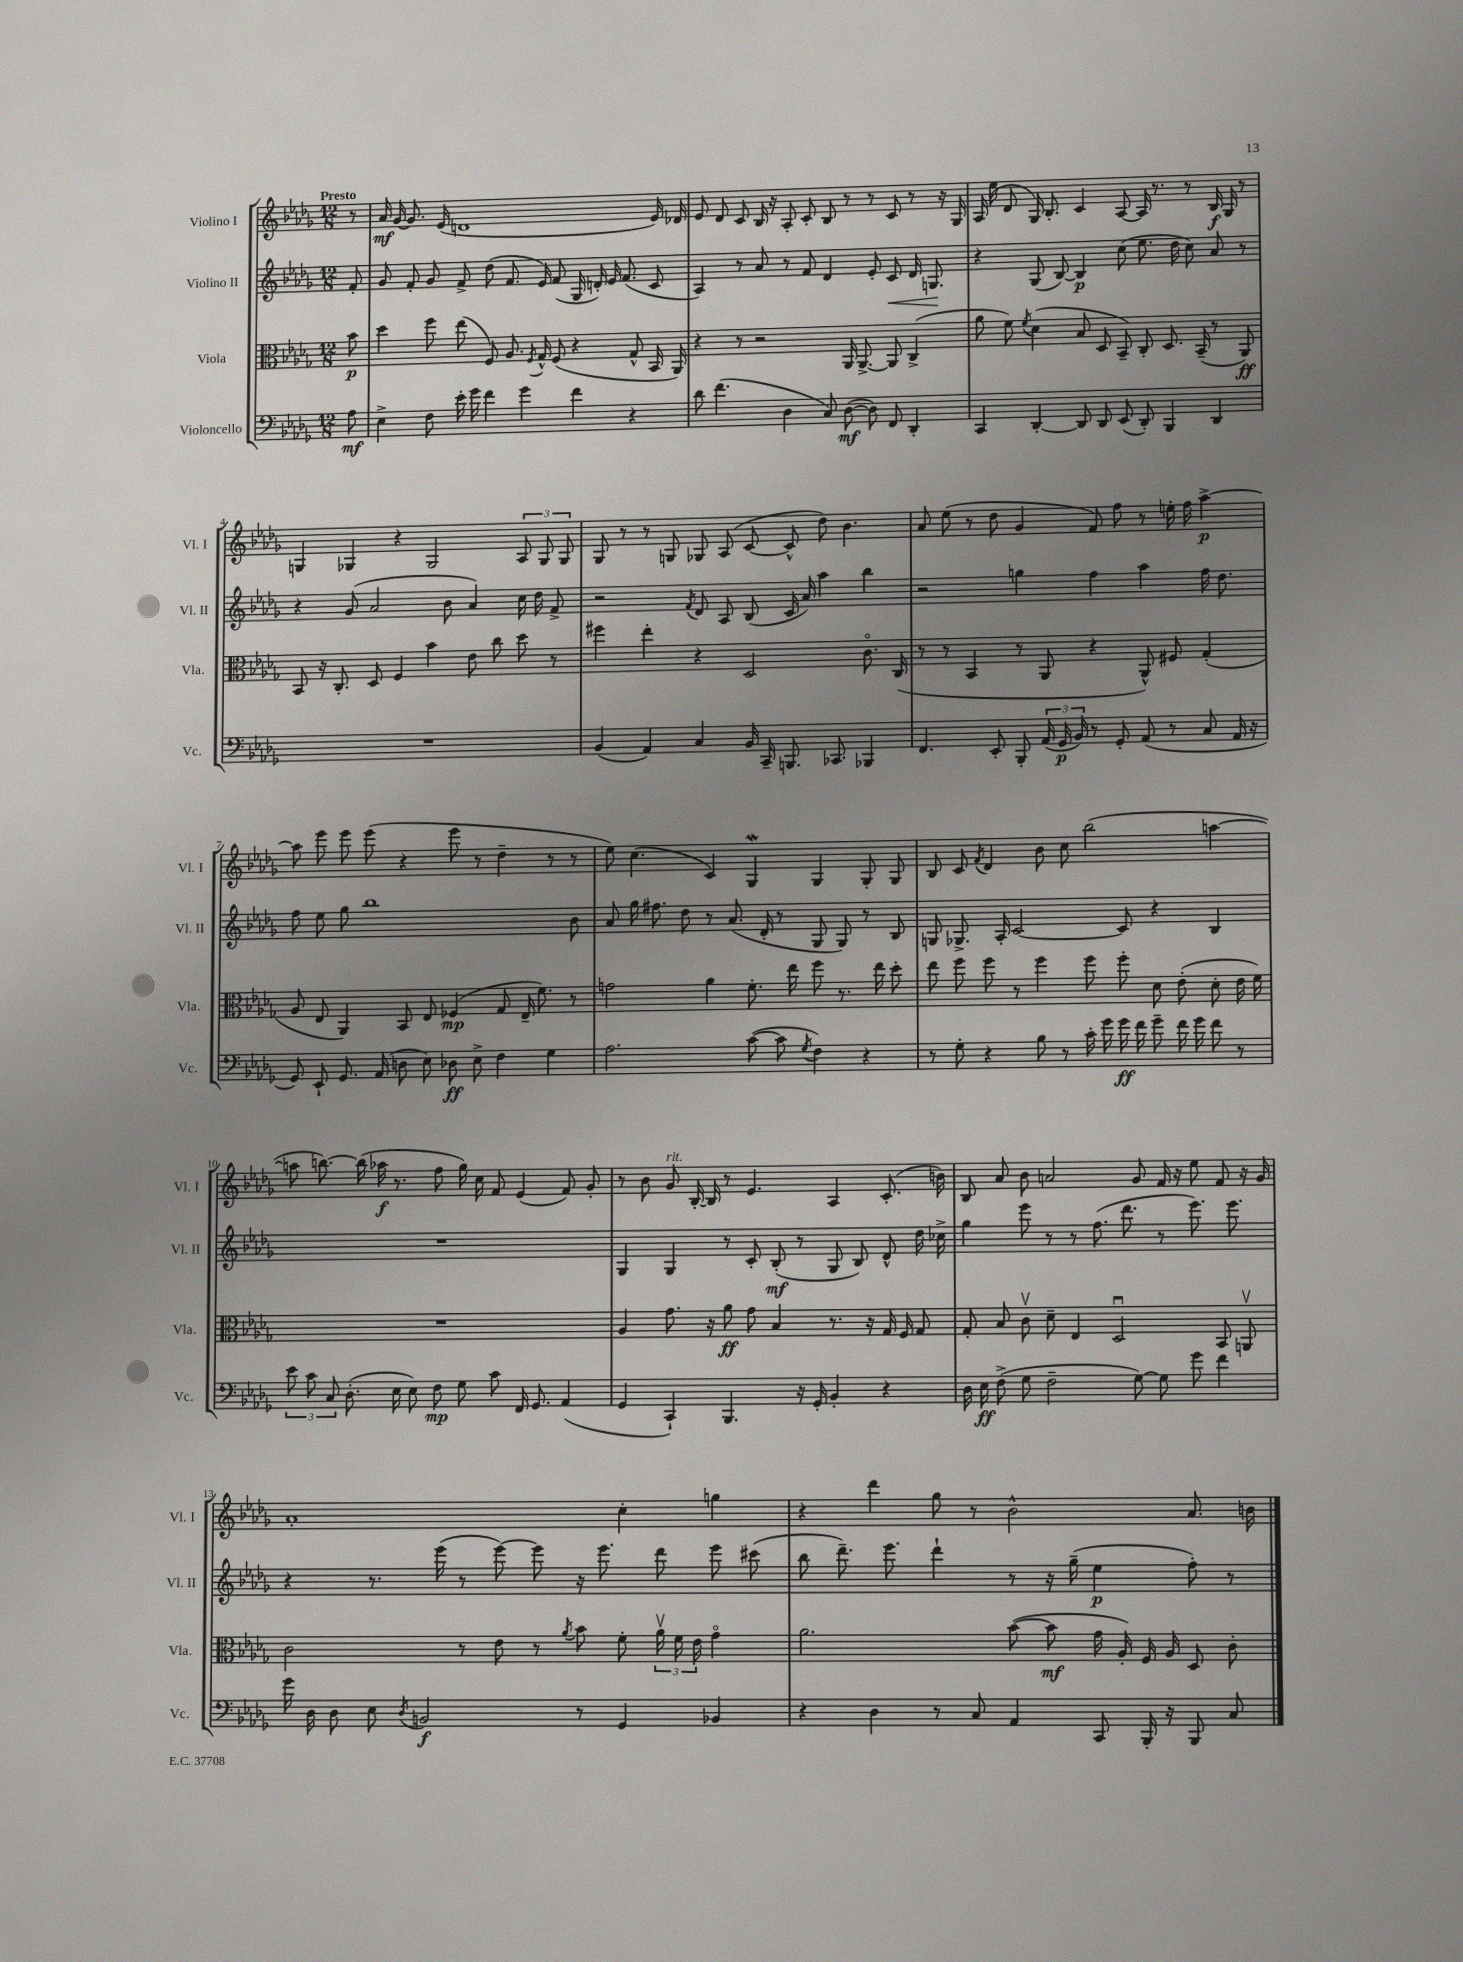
<<
\new StaffGroup <<
\new Staff = "s0" \with { instrumentName = "Violino I" shortInstrumentName = "Vl. I" } {
    \clef treble \key des \major \numericTimeSignature \time 12/8 \partial 8 \tempo "Presto"
    \autoBeamOff r8 |
    aes'16\mf ges'16~ ges'8. ees'16( d'1 ees'16) des'16 |
    ees'8 des'8 c'8 bes16 r16 aes8-. c'8-. bes8 r8 r8 c'8 r8 r16 ges16 |
    aes16( ees''16 des'8 ges16) bes8.-. c'4 aes8~ aes16 r8. r8 bes16\f ges16 r8 |
    g4 ges4 r4 ges2 \tuplet 3/2 { aes8 ges8 ges8 } |
    ges8 r8 r8 g8 ges8 aes8( c'8~ c'8-^ des''8) bes'4. |
    aes'8 ees''8( r8 des''8 ges'4 f'8) f''8 r8 e''16-. f''16 aes''4~->\p |
    aes''8 ees'''8 ees'''8 ees'''8( r4 ees'''8 r8 des''4-- r8 r8 |
    ees''8) c''4.( c'4) ges4\mordent ges4 ges8-. ges8 |
    bes8 c'8 \acciaccatura { f'8 } des'4 bes'8 c''8 bes''2( a''4~ |
    a''8 b''8.~) b''16( aes''16\f r8. f''8 ges''16) c''16 f'8 ees'4( f'8) ges'8-. |
    r8 bes'8 ges'8^\markup { \italic "rit." } bes16~-. bes16 r8 ees'4. aes4 c'8.-.( b'16) |
    bes8 aes'8 bes'8 a'2 ges'8 f'16 r16 ees''8 f'8 r16 ges'16 |
    aes'1-. c''4-. g''4 |
    r4 des'''4 ges''8 r8 bes'2-^ aes'8. b'16 \bar "|." |
}
\new Staff = "s1" \with { instrumentName = "Violino II" shortInstrumentName = "Vl. II" } {
    \clef treble \key des \major \numericTimeSignature \time 12/8 \partial 8
    \autoBeamOff f'8-. |
    ges'8 f'8-. ges'8 f'8-> des''8( f'8. ees'16) f'8( ges16 d'16-.) ees'16 f'8.( c'8 |
    aes4) r8 aes'8 r8 f'8 des'4 ees'8-. c'8\< des'16 g8.\! |
    r4 ges8( bes8~) bes4\p c''8( ees''8. des''16 c''8) aes'8 r8 |
    r4 ges'8( aes'2 bes'8 aes'4) c''16 des''16 f'8-> |
    r2 \acciaccatura { f'8 } des'8 aes8 bes8( c'16 aes'16) aes''4 bes''4 |
    r2 g''4 f''4 aes''4 f''16 des''8. |
    f''8 ees''8 ges''8 bes''1 bes'8 |
    aes'8 ges''16 fis''8. des''8 r8 aes'8.( des'16-. r8 ges8 ges8) r8 bes8 |
    g8 ges8.-> aes16-. c'2~ c'8 r4 bes4 |
    R1. |
    ges4 ges4 r8 c'8-. bes8-.\mf( r8 ges8 bes8) des'8-^ des''16 ces''16-> |
    ges''4 ees'''8 r8 r8 f''8.( des'''8. r8 ees'''8.) ees'''8. |
    r4 r8. ees'''16( r8 ees'''8~) ees'''8 r16 ees'''8. des'''8 ees'''8 cis'''8( |
    bes''8 des'''8.--) ees'''8. des'''4-! r8 r16 ges''16--( ees''4\p f''8-.) r8 \bar "|." |
}
\new Staff = "s2" \with { instrumentName = "Viola" shortInstrumentName = "Vla." } {
    \clef alto \key des \major \numericTimeSignature \time 12/8 \partial 8
    \autoBeamOff bes'8\p |
    des''4 f''8 ees''8( f8) aes8. \acciaccatura { f8 } ges16-^ f8( r4 ges8-^ bes,16 aes,16) |
    r4 r8 r2 aes,16 aes,8.~-> aes,8 c4->( |
    aes'8 f'8) \acciaccatura { f'8 } des'4( bes8 des8 bes,8--) c8-. des8. bes,16--( r8 aes,8\ff) |
    bes,8 r16 c8.-. des8 f4 bes'4 ees'8 c''8 des''8 r8 |
    fis''4 ees''4-. r4 des2 c'8.\flageolet c16( |
    r8 r8 bes,4 r8 aes,8 r4 aes,8-^) fis8 ges4-.( |
    aes8 ees8 aes,4) bes,8 ees8 fes4\mp( ges8 ees16-- f'8.) r8 |
    g'2 aes'4 f'8.-. ees''16 f''8 r8. ees''16 des''8-. |
    ees''8 f''8 f''8 r8 f''4 f''8 f''8-. des'8 ees'8-.( des'8-. ees'16 f'16) |
    R1. |
    aes4 ges'8. r16 aes'8\ff ges'8 bes4 r8. r16 ges16 f16 ges8 |
    ges8-. bes8 c'8\upbow des'8-- ees4 des2\downbow bes,8 a,8\upbow |
    c'2 r8 ees'8 r8 \acciaccatura { aes'8 } bes'8 f'8-. \tuplet 3/2 { aes'16\upbow f'16 ees'16 } ges'4\flageolet |
    aes'2. bes'8~( bes'8\mf ges'16 aes16-.) f16 aes16 des8 c'8-. \bar "|." |
}
\new Staff = "s3" \with { instrumentName = "Violoncello" shortInstrumentName = "Vc." } {
    \clef bass \key des \major \numericTimeSignature \time 12/8 \partial 8
    \autoBeamOff aes8\mf |
    ees4-> f8 ees'16-. ges'16 f'4 ges'4 f'4 r4 |
    des'8 f'4.( des4 c8) des8~\mf( des8) f,8 des,4-. |
    c,4 des,4~-. des,8 des,8 ees,8( des,8-.) bes,,4 des,4 |
    R1. |
    bes,4( aes,4) c4 bes,16 c,16-- b,,8. ces,8. bes,,4 |
    f,4. ees,8-. bes,,8-. \tuplet 3/2 { aes,16( ges,16\p bes,16) } r8 ges,8-. aes,8( r8 c8 aes,16 r16 |
    ges,8) ees,8-! ges,8. aes,16( d8 ees8) des8\ff ees8-> f4 ges4 |
    aes2. c'8~( c'8 \acciaccatura { ges8 } f4) r4 |
    r8 ges8-. r4 bes8 r8 c'16-. ges'16 ges'16\ff f'16 ges'8-- f'16 ges'16 f'8 r8 |
    \tuplet 3/2 { ees'8 c'8 c8 } des8.-.( ees16 ees8) f8\mp ges8 c'8 f,16 ges,8. aes,4( |
    ges,4 c,4-!) bes,,4. r16 ges,16-. bes,4-. r4 |
    des16 ees16\ff f8->( ges8 f2-- ges8~) ges8 ges'8 f'4 |
    ges'16 des16 des8 ees8 \acciaccatura { des8 } b,2\f r8 ges,4 bes,4 |
    r4 des4 r8 c8 aes,4 c,8 bes,,16-. r16 bes,,8 c8 \bar "|." |
}
>>
>>
